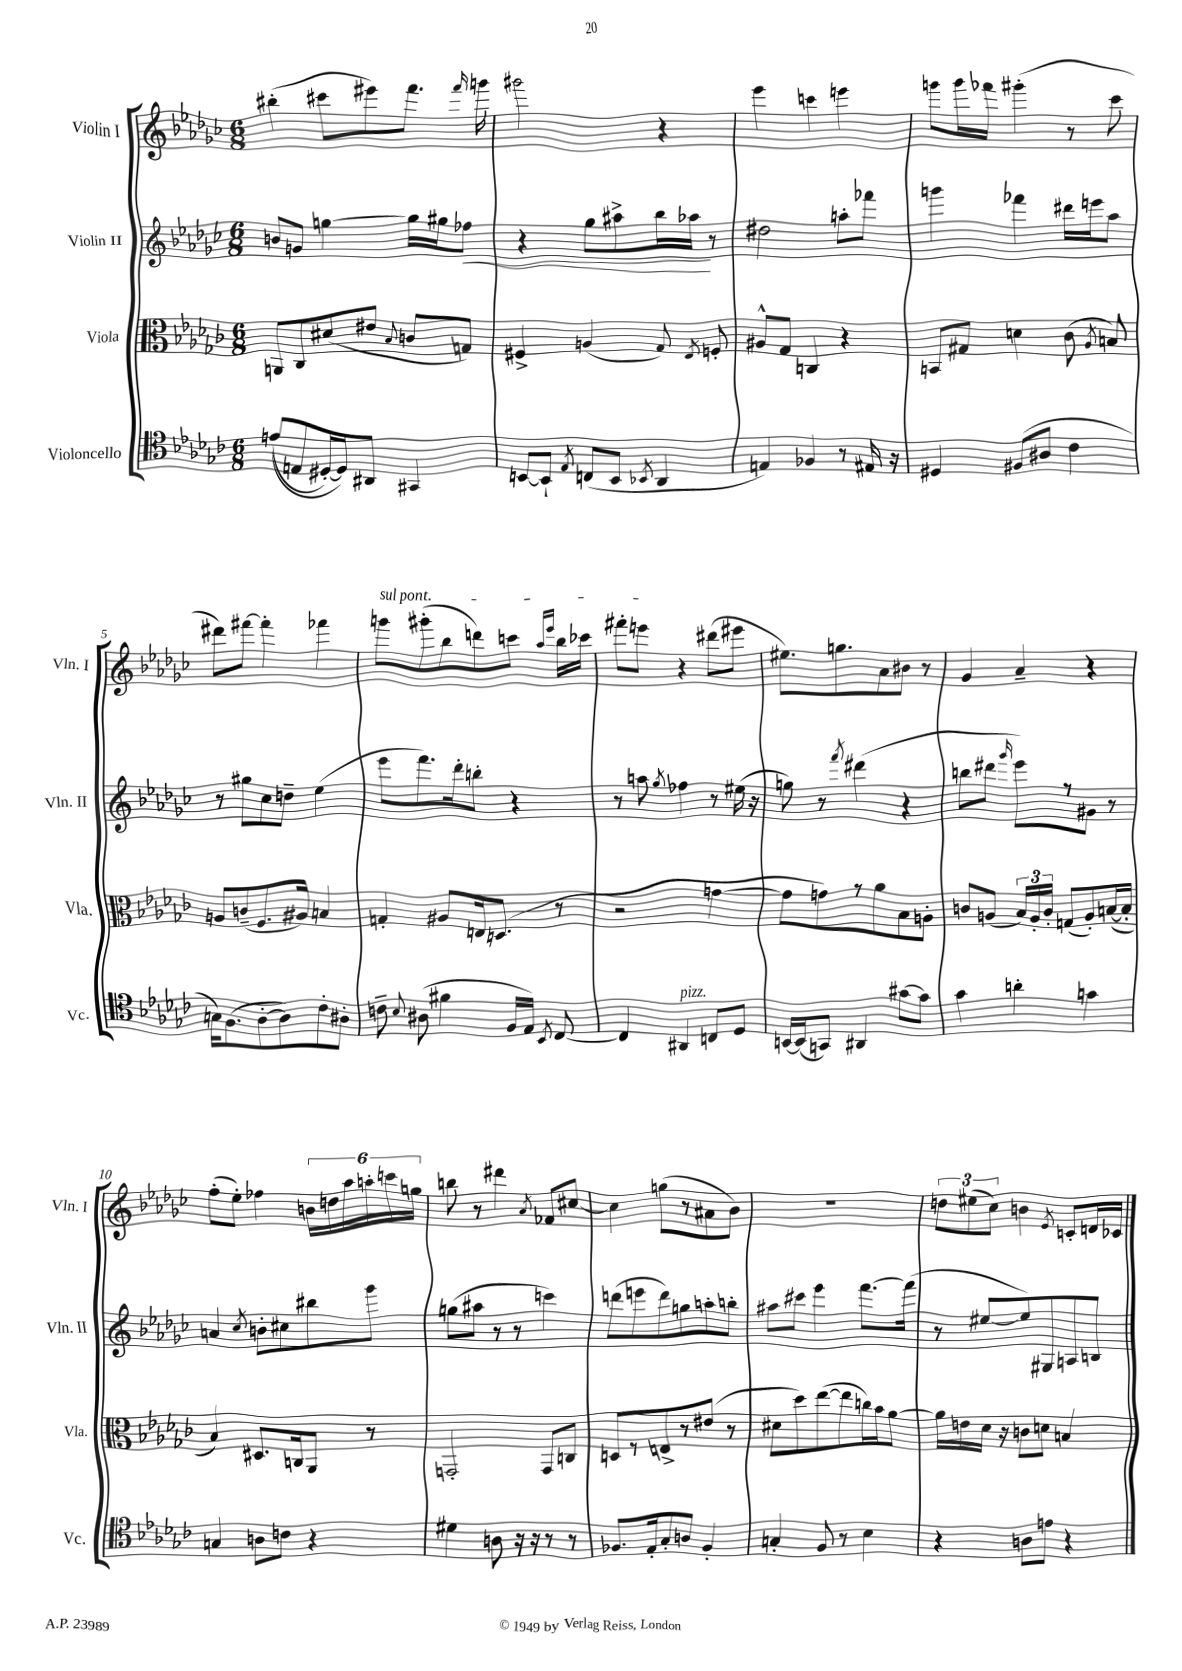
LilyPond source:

<<
\new StaffGroup <<
\new Staff = "s0" \with { instrumentName = "Violin I" shortInstrumentName = "Vln. I" } {
    \clef treble \key ges \major \numericTimeSignature \time 6/8
    \autoBeamOff bis''4-.( cis'''8[ eis'''8) f'''8.] \grace { f'''16 } g'''16 |
    gis'''2 r4 |
    ees'''4 c'''4 e'''4 |
    g'''8[ g'''16 fes'''16] gis'''4-.( r8 ces'''8 |
    dis'''8[) fis'''8]~ fis'''4-. fes'''4 |
    \once \override TextSpanner.bound-details.left.text = \markup { \italic "sul pont." } g'''8[\startTextSpan gis'''8-.( bes''8 d'''8) c'''8] \grace { aes''16[ ees'''16] } bes''16[ ces'''16] |
    fis'''8[-. e'''8]\stopTextSpan r4 dis'''8[( eis'''8] |
    eis''8.[) g''8. aes'8 bis'8] r8 |
    ges'4 aes'4-- r4 |
    f''8[-.( ees''8]-.) fes''4 \tuplet 6/4 { b'16[ d''16 aes''16 a''16-. c'''16 g''16] } |
    b''8 r8 dis'''4 \acciaccatura { aes'8 } fes'8[ cis''8]~ |
    cis''4 g''8[( r8 ais'8 bes'8]) |
    r2. |
    \tuplet 3/2 { d''8[ eis''8( ces''8]) } b'4 \acciaccatura { ees'8 } c'8[-. d'16 ces'16] \bar "|." |
}
\new Staff = "s1" \with { instrumentName = "Violin II" shortInstrumentName = "Vln. II" } {
    \clef treble \key ges \major \numericTimeSignature \time 6/8
    \autoBeamOff b'8[ g'8] g''4~ g''16[ gis''16 fes''8]\< |
    r4 ges''8[ ais''8-> bes''16 aes''16]\! r8 |
    dis''2 a''8[-. fes'''8] |
    g'''4 fes'''4 dis'''16[ e'''16 aes''8] |
    r8 gis''8[ ces''8 d''8]-- ees''4( |
    ees'''8[ f'''8.) des'''16-. b''8]-. r4 |
    r8 a''8 \acciaccatura { ges''8 } fes''4 r8 eis''16( r16 |
    g''8) r8 \acciaccatura { f'''8 } dis'''4( r4 |
    b''8[ dis'''8] \grace { ges'''16 } ees'''8[) r8 gis'8] r8 |
    a'4 \acciaccatura { ces''8 } b'8[-. cis''8 bis''8 ges'''8] |
    g''8[( ais''8] r8 r8 c'''4) |
    d'''8[( e'''8 d'''8) g''8 a''8-. b''8]-. |
    ais''8[ cis'''8] ees'''4 f'''8.[~ f'''16]( |
    r8 eis''8[~ eis''8) gis8 a8 b8] \bar "|." |
}
\new Staff = "s2" \with { instrumentName = "Viola" shortInstrumentName = "Vla." } {
    \clef alto \key ges \major \numericTimeSignature \time 6/8
    \autoBeamOff a,8[ ces8 dis'8( eis'8] \appoggiatura { bes8 } c'8[ g8]) |
    fis4-> a4( ges8) \acciaccatura { ees8 } f8-. |
    ais8[-^ ges8] c4 r4 |
    b,8[ gis8] d'4 ces'8( \acciaccatura { aes8 } b8) |
    a8[ c'8--( f8. ais16]) b4 |
    g4-. ais8[ e16 d8.]( r8 |
    r2 g'4~ |
    g'8[ g'8) r8 aes'8 bes8 a8]-. |
    c'8[ a8]( \tuplet 3/2 { bes16[) a16-. c'16]-. } g8[( a8-.) b16~( b16]-. |
    bes4) dis8.[ c16 aes,8] r8 |
    g,2-. g,8[ c8] |
    d8[ r8 e8-> r8 eis'8]( r8 |
    dis'8[ des''8) ees''8~( ees''8 c''16) bes'16 aes'8]~ |
    aes'16[ e'16 des'16] r16 c'8[ d'8] b4 \bar "|." |
}
\new Staff = "s3" \with { instrumentName = "Violoncello" shortInstrumentName = "Vc." } {
    \clef tenor \key ges \major \numericTimeSignature \time 6/8
    \autoBeamOff e'8[(\( e8 dis16~-.) dis16\) ais,8] gis,4 |
    b,8[~ b,8]-! \acciaccatura { ees8 } c8[( b,8] \acciaccatura { bes,8 } aes,4 |
    e4) fes4 r8 eis16 r16 |
    dis4 fis8[( ais8] ces'4 |
    g16[) f8.( aes8~-. aes8) ces'8-. ais8]-. |
    c'8-- \appoggiatura { bes8 } ais8( fis'4 f16[ ees16]) \acciaccatura { bes,8 } ces8~ |
    ces4 ais,4^\markup { \italic "pizz." } c8[ des8] |
    b,16[~ b,16( g,8]) ais,4 gis'8[~ gis'8] |
    ges'4 a'4-. g'4 |
    g4 a8[ c'8] r4 |
    dis'4 a8 r16 r16 r8 r8 |
    fes8.[ ees16-. ges8-. a8] fes4-. |
    g4-. f8 r8 bes4 |
    r4 a8[ e'8] r4 \bar "|." |
}
>>
>>
